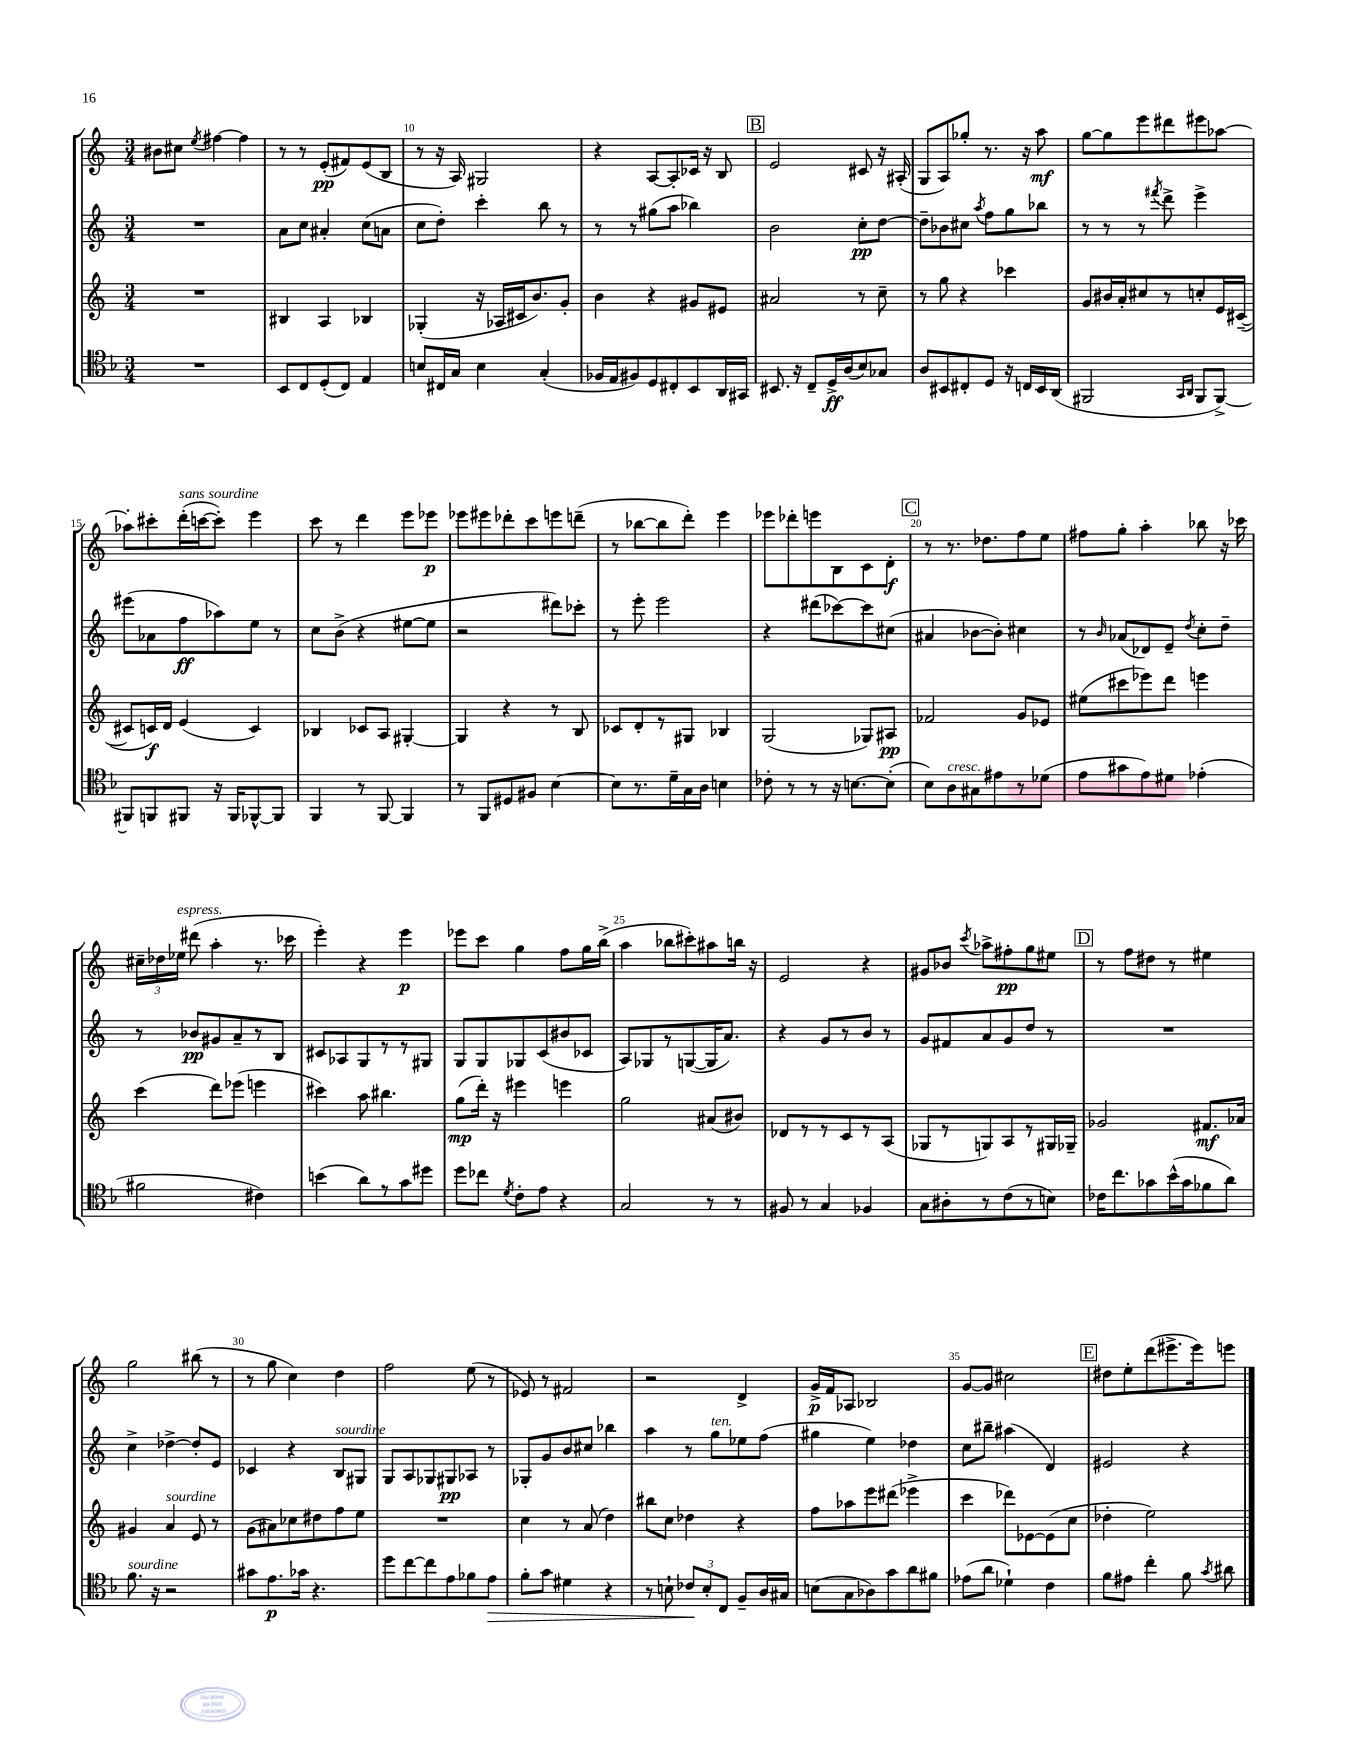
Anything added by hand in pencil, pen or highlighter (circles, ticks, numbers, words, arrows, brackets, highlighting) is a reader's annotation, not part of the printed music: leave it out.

**kern	**dynam	**kern	**dynam	**kern	**dynam	**kern	**dynam
*part4	*part4	*part3	*part3	*part2	*part2	*part1	*part1
*staff4	*staff4	*staff3	*staff3	*staff2	*staff2	*staff1	*staff1
*clefC4	*	*clefG2	*	*clefG2	*	*clefG2	*
*k[b-]	*	*k[]	*	*k[]	*	*k[]	*
*M3/4	*	*M3/4	*	*M3/4	*	*M3/4	*
=8	=8	=8	=8	=8	=8	=8	=8
2.r	.	2.r	.	2.r	.	8b#X\L	.
.	.	.	.	.	.	8cc#X\J	.
.	.	.	.	.	.	8qee/	.
.	.	.	.	.	.	[4ff#X\	.
.	.	.	.	.	.	4ff#\]	.
=9	=9	=9	=9	=9	=9	=9	=9
8BB-/L	.	4B#X/	.	8a\L	.	8r	.
8C/	.	.	.	8cc\J	.	8r	.
(8D'/	.	4A/	.	4a#X'/	.	(8e'/L	pp
8C/J)	.	.	.	.	.	8f#X/)	.
4E/	.	4B-X/	.	(8cc\L	.	(8e/	.
.	.	.	.	8an\J	.	8B/J	.
=10	=10	=10	=10	=10	=10	=10	=10
8Bn/L	.	(4G-X'/	.	8cc\L	.	8r	.
16C#X/L	.	.	.	8dd'\J)	.	16r	.
16G/JJ	.	.	.	.	.	16A/)	.
4B\	.	16r	.	4ccc'\	.	2G#X/	.
.	.	16A-X/LL	.	.	.	.	.
.	.	16c#X/J	.	.	.	.	.
.	.	8.b/)	.	.	.	.	.
(4G'/	.	.	.	8bb\	.	.	.
.	.	8g'/J	.	8r	.	.	.
=11	=11	=11	=11	=11	=11	=11	=11
16F-X/LL	.	4b\	.	8r	.	4r	.
16E/J	.	.	.	.	.	.	.
8F#X/)	.	.	.	8r	.	.	.
8D/	.	4r	.	(8gg#X\L	.	[8A/L	.
8C#X'/	.	.	.	8aa\J	.	8A'/]	.
8BB-/	.	8g#X/L	.	4bb-X\)	.	16c-X/Jk	.
.	.	.	.	.	.	16r	.
16AA/L	.	8e#X/J	.	.	.	8B/	.
16GG#X/JJ	.	.	.	.	.	.	.
!!LO:REH:place=s1:t=B
=12	=12	=12	=12	=12	=12	=12	=12
8.BB#X/	.	2a#X/	.	2b\	.	2e/	.
16r	.	.	.	.	.	.	.
8C~/L	.	.	.	.	.	.	.
16D^/L	ff	.	.	.	.	.	.
(16A/J	.	.	.	.	.	.	.
8B-/)	.	8r	.	8cc'\L	pp	8c#X/	.
8G-X/J	.	8cc~\	.	[8dd\J	.	16r	.
.	.	.	.	.	.	(16A#X'/	.
=13	=13	=13	=13	=13	=13	=13	=13
8A/L	.	8r	.	8dd~\L]	.	8G/L	.
8BB#X/	.	8gg\	.	8b-X\	.	8A/)	.
8C#X'/	.	4r	.	8cc#X\J	.	8gg-X'/J	.
.	.	.	.	8qaa/	.	.	.
8D/J	.	.	.	8ff\L	.	8.r	.
16r	.	4ccc-X\	.	8gg\	.	.	.
16Cn/LL	.	.	.	.	.	16r	.
16BB#/	.	.	.	8bb-X\J	.	8aa\	mf
(16AA/JJ	.	.	.	.	.	.	.
=14	=14	=14	=14	=14	=14	=14	=14
2FF#X/	.	8g/L	.	8r	.	[8gg\L	.
.	.	16b#X/L	.	8r	.	8gg\]	.
.	.	16a'/J	.	.	.	.	.
.	.	8cc#X/	.	8r	.	8eee\	.
.	.	.	.	8qfff#X/	.	.	.
.	.	8r	.	8ddd^\	.	8ddd#X\	.
16qqGG/LL	.	.	.	.	.	.	.
16qqAA/JJ	.	.	.	.	.	.	.
8FF#/L	.	8ccn'/	.	4eee^\	.	8eee#X\	.
[8FF#^/J)	.	16e/L	.	.	.	[8aa-X\J	.
.	.	([16c#X~/JJ	.	.	.	.	.
!!LO:LB:g=z
=15	=15	=15	=15	=15	=15	=15	=15
8FF#X/L]	.	8c#X/L]	.	(8eee#X\L	.	8aa-X'\L]	.
8FFn/	.	16cn/L)	f	8a-X\	.	8ccc#X'\	.
.	.	16d/JJ	.	.	.	.	.
!	!	!	!	!	!	!LO:TX:a:i:t=sans sourdine	!
8FF#X/J	.	(4e/	.	8ff\	ff	(16ddd'\L	.
.	.	.	.	.	.	[16cccn\J	.
16r	.	.	.	8aa-X\)	.	8ccc'\J])	.
16FF#/KL	.	.	.	.	.	.	.
[8FF-X^^/	.	4c/)	.	8ee\J	.	4eee\	.
8FF-/J]	.	.	.	8r	.	.	.
=16	=16	=16	=16	=16	=16	=16	=16
4FF/	.	4B-X/	.	8cc\L	.	8ccc\	.
.	.	.	.	(8b^\J	.	8r	.
8r	.	8c-X/L	.	4r	.	4ddd\	.
[8FF/	.	8A/J	.	.	.	.	.
4FF/]	.	[4G#X'/	.	[8ee#X\L	.	8eee\L	.
.	.	.	.	8ee#\J]	.	8eee-X\J	p
=17	=17	=17	=17	=17	=17	=17	=17
8r	.	4G#/]	.	2r	.	8eee-X\L	.
8FF/L	.	.	.	.	.	8eee#X\	.
8D#X/	.	4r	.	.	.	8ddd-X'\	.
8F#X/J	.	.	.	.	.	8ccc\	.
[4B-\	.	8r	.	8ddd#X\L)	.	8eeen\	.
.	.	8B/	.	8ccc-X'\J	.	(8dddn~\J	.
=18	=18	=18	=18	=18	=18	=18	=18
8B-\L]	.	8c-X/L	.	8r	.	8r	.
8.r	.	8d'/	.	8eee'\	.	[8bb-X\L	.
.	.	8r	.	2eee\	.	8bb-\]	.
16d~\L	.	.	.	.	.	.	.
16G\	.	8G#X/J	.	.	.	8ddd'\J)	.
16A\JJ	.	.	.	.	.	.	.
4Bn\	.	4B-X/	.	.	.	4eee\	.
=19	=19	=19	=19	=19	=19	=19	=19
8c-X'\	.	(2G/	.	4r	.	8eee-X\L	.
8r	.	.	.	.	.	8ddd-X'\	.
8r	.	.	.	(8ddd#X\L	.	8eeen\	.
16r	.	.	.	[8ccc-X\)	.	8B\	.
[8.Bn\L	.	.	.	.	.	.	.
.	.	8G-X/L)	.	8ccc-\]	.	8c\	.
(8B'\J]	.	8A#X/J	pp	(8cc#X\J	.	8d'\J	f
!!LO:REH:place=s1:t=C
=20	=20	=20	=20	=20	=20	=20	=20
8B-\L)	.	2f-X/	.	4a#X/	.	8r	.
!LO:TX:a:i:t=cresc.	!	!	!	!	!	!	!
8A\	.	.	.	.	.	8.r	.
8G#X\	.	.	.	[8b-X\L	.	.	.
.	.	.	.	.	.	8.dd-X\L	.
8e#X\	.	.	.	8b-'\J])	.	.	.
8r	.	8g/L	.	4cc#X\	.	8ff\	.
(8d-X\J	.	8e-X/J	.	.	.	8ee\J	.
=21	=21	=21	=21	=21	=21	=21	=21
8e\L	.	(8ee#X\L	.	8r	.	8ff#X\L	.
.	.	.	.	16qqb/	.	.	.
8g#X\	.	8ccc#X\	.	(8a-X/L	.	8gg'\J	.
8e\)	.	8eee-X\)	.	8d-X/)	.	4aa'\	.
8d#X\J	.	8ddd\J	.	8e~/J	.	.	.
.	.	.	.	8qdd/	.	.	.
(4e-X'\	.	4eeen\	.	8cc'\L	.	8bb-X\	.
.	.	.	.	8dd~\J	.	16r	.
.	.	.	.	.	.	16ccc-X\	.
!!LO:LB:g=z
=22	=22	=22	=22	=22	=22	=22	=22
2f#X\	.	(4ccc\	.	8r	.	24cc#X~\LL	.
.	.	.	.	.	.	24dd-X\	.
!	!	!	!	!	!	!LO:TX:a:i:t=espress.	!
.	.	.	.	.	.	24ee-X\JJ	.
.	.	.	.	8b-X/L	pp	(8ddd#X\	.
.	.	8ddd\L)	.	8g#X/	.	4aa'\	.
.	.	(8eee-X\J	.	8a~/	.	.	.
4c#X\)	.	4eeen\	.	8r	.	8.r	.
.	.	.	.	8B/J	.	.	.
.	.	.	.	.	.	16ccc-X\	.
=23	=23	=23	=23	=23	=23	=23	=23
(4bn\	.	4ccc#X\)	.	8c#X/L	.	4eee'\)	.
.	.	.	.	8A-X/	.	.	.
8a\L)	.	8aa\	.	8G/	.	4r	.
8r	.	4.bb#X\	.	8r	.	.	.
8g\	.	.	.	8r	.	4eee\	p
8dd#X\J	.	.	.	8G#X/J	.	.	.
=24	=24	=24	=24	=24	=24	=24	=24
8dd\L	.	(8gg\L	mp	8G/L	.	8eee-X\L	.
8cc-X\J	.	16ddd'\Jk)	.	8G/	.	8ccc\J	.
.	.	16r	.	.	.	.	.
8qd/	.	.	.	.	.	.	.
8c'\L	.	4eee#X\	.	8G-X/	.	4gg\	.
8e\J	.	.	.	(8c/	.	.	.
4r	.	4eeen\	.	8b#X/	.	8ff\L	.
.	.	.	.	8c-X/J	.	16gg\L	.
.	.	.	.	.	.	(16bb^\JJ	.
=25	=25	=25	=25	=25	=25	=25	=25
2G/	.	2gg\	.	8A/L)	.	4aa\	.
.	.	.	.	8G-X/	.	.	.
.	.	.	.	8r	.	8bb-X\L	.
.	.	.	.	([8Gn/	.	8ccc#X'\)	.
8r	.	(8a#X/L	.	16G/K]	.	8aa#X\	.
.	.	.	.	8.a/J)	.	.	.
8r	.	8b#X/J)	.	.	.	16bbn\Jk	.
.	.	.	.	.	.	16r	.
=26	=26	=26	=26	=26	=26	=26	=26
8F#X/	.	8d-X/L	.	4r	.	2e/	.
8r	.	8r	.	.	.	.	.
4G/	.	8r	.	8g/L	.	.	.
.	.	8c/	.	8r	.	.	.
4F-X/	.	8r	.	8b/J	.	4r	.
.	.	(8A/J	.	8r	.	.	.
=27	=27	=27	=27	=27	=27	=27	=27
8G\L	.	8G-X/L	.	8g/L	.	8g#X/L	.
8A#X'\	.	8r	.	8f#X/	.	8b-X/J	.
.	.	.	.	.	.	8qccc/	.
8r	.	8Gn/)	.	8a/	.	8aa-X^\L	.
(8c\	.	8A/	.	8g/	.	8ff#X'\	pp
8r	.	8r	.	8dd/J	.	8gg\	.
8Bn\J)	.	16G#X/L	.	8r	.	8ee#X\J	.
.	.	16G-X~/JJ	.	.	.	.	.
!!LO:REH:place=s1:t=D
=28	=28	=28	=28	=28	=28	=28	=28
16c-X\KL	.	2g-X/	.	2.r	.	8r	.
8.cc\	.	.	.	.	.	.	.
.	.	.	.	.	.	8ff\L	.
8g-X\	.	.	.	.	.	8dd#X\J	.
(16b-^^\L	.	.	.	.	.	8r	.
16g-\J	.	.	.	.	.	.	.
8f-X\	.	8.f#X/L	mf	.	.	4ee#X\	.
8a\J)	.	.	.	.	.	.	.
.	.	16a-X/Jk	.	.	.	.	.
!!LO:LB:g=z
=29	=29	=29	=29	=29	=29	=29	=29
!LO:TX:a:i:t=sourdine	!	!	!	!	!	!	!
8.f\	.	4g#X/	.	4cc^\	.	2gg\	.
16r	.	.	.	.	.	.	.
!	!	!LO:TX:a:i:t=sourdine	!	!	!	!	!
2r	.	4a/	.	[4dd-X^\	.	.	.
.	.	8e/	.	8dd-'/L]	.	(8bb#X\	.
.	.	8r	.	8e/J	.	8r	.
=30	=30	=30	=30	=30	=30	=30	=30
8g#X\L	.	(8g\L	.	4c-X/	.	8r	.
8.e\	p	8a#X\)	.	.	.	8gg\	.
.	.	8cc-X\	.	4r	.	4cc\)	.
16g-X\Jk	.	.	.	.	.	.	.
4.r	.	8dd#X\	.	.	.	.	.
!	!	!	!	!LO:TX:a:i:t=sourdine	!	!	!
.	.	8ff\	.	8B/L	.	4dd\	.
.	.	8ee\J	.	8G#X/J	.	.	.
=31	=31	=31	=31	=31	=31	=31	=31
8dd\L	.	2.r	.	8G/L	.	2ff\	.
[8cc\	.	.	.	8A/	.	.	.
8cc\]	.	.	.	8G-X/	.	.	.
8e\	.	.	.	8G#X/	pp	.	.
8f-X\	.	.	.	8A-X/J	.	(8ee\	.
!	!LO:HP:b	!	!	!	!	!	!
8e\J	>	.	.	8r	.	8r	.
=32	=32	=32	=32	=32	=32	=32	=32
8f'\L	.	4cc\	.	8G-X'/L	.	8e-X/)	.
8g\J	.	.	.	8g/	.	8r	.
4d#X\	.	8r	.	8b/	.	2f#X/	.
.	.	(8a/	.	8cc#X/J	.	.	.
4r	.	4dd\)	.	4bb-X\	.	.	.
=33	=33	=33	=33	=33	=33	=33	=33
8r	.	8bb#X\L	.	4aa\	.	2r	.
8Bn`\	.	8cc\J	.	.	.	.	.
12c-X/L	.	4dd-X\	.	8r	.	.	.
12B'/	]	.	.	.	.	.	.
!	!	!	!	!LO:TX:a:i:t=ten.	!	!	!
.	.	.	.	8gg\L	.	.	.
12C/J	.	.	.	.	.	.	.
8F~/L	.	4r	.	8ee-X\	.	4d^/	.
16A/L	.	.	.	(8ff\J	.	.	.
16G#X/JJ	.	.	.	.	.	.	.
=34	=34	=34	=34	=34	=34	=34	=34
(8Bn\L	.	8ff\L	.	4gg#X\	.	16g^/LL	p
.	.	.	.	.	.	16f/J	.
8G\	.	8aa-X\	.	.	.	8A-X/J	.
8A-X\)	.	8eee\	.	4ee\)	.	2B-X/	.
8g\	.	(8ddd#X\J	.	.	.	.	.
8a\	.	4eee-X^\	.	4dd-X\	.	.	.
8f#X\J	.	.	.	.	.	.	.
=35	=35	=35	=35	=35	=35	=35	=35
(8e-X\L	.	4ccc\	.	8cc\L	.	[8g/L	.
8a\J	.	.	.	8bb#X~\J	.	8g/J]	.
4d-X`\)	.	8ddd-X\L)	.	(4aa#X\	.	2cc#X\	.
.	.	[8e-X\	.	.	.	.	.
4c\	.	(8e-\]	.	4d/)	.	.	.
.	.	8cc\J	.	.	.	.	.
!!LO:REH:place=s1:t=E
=36	=36	=36	=36	=36	=36	=36	=36
8f\L	.	4dd-X'\	.	2e#X/	.	8dd#X\L	.
8e#X\J	.	.	.	.	.	8ee'\	.
4cc'\	.	2ee\)	.	.	.	(8ddd\	.
.	.	.	.	.	.	8.eee#X^\	.
8f\	.	.	.	4r	.	.	.
.	.	.	.	.	.	16eee#\k)	.
8qg/	.	.	.	.	.	.	.
8a#X\	.	.	.	.	.	8eeen\J	.
==	==	==	==	==	==	==	==
*-	*-	*-	*-	*-	*-	*-	*-
